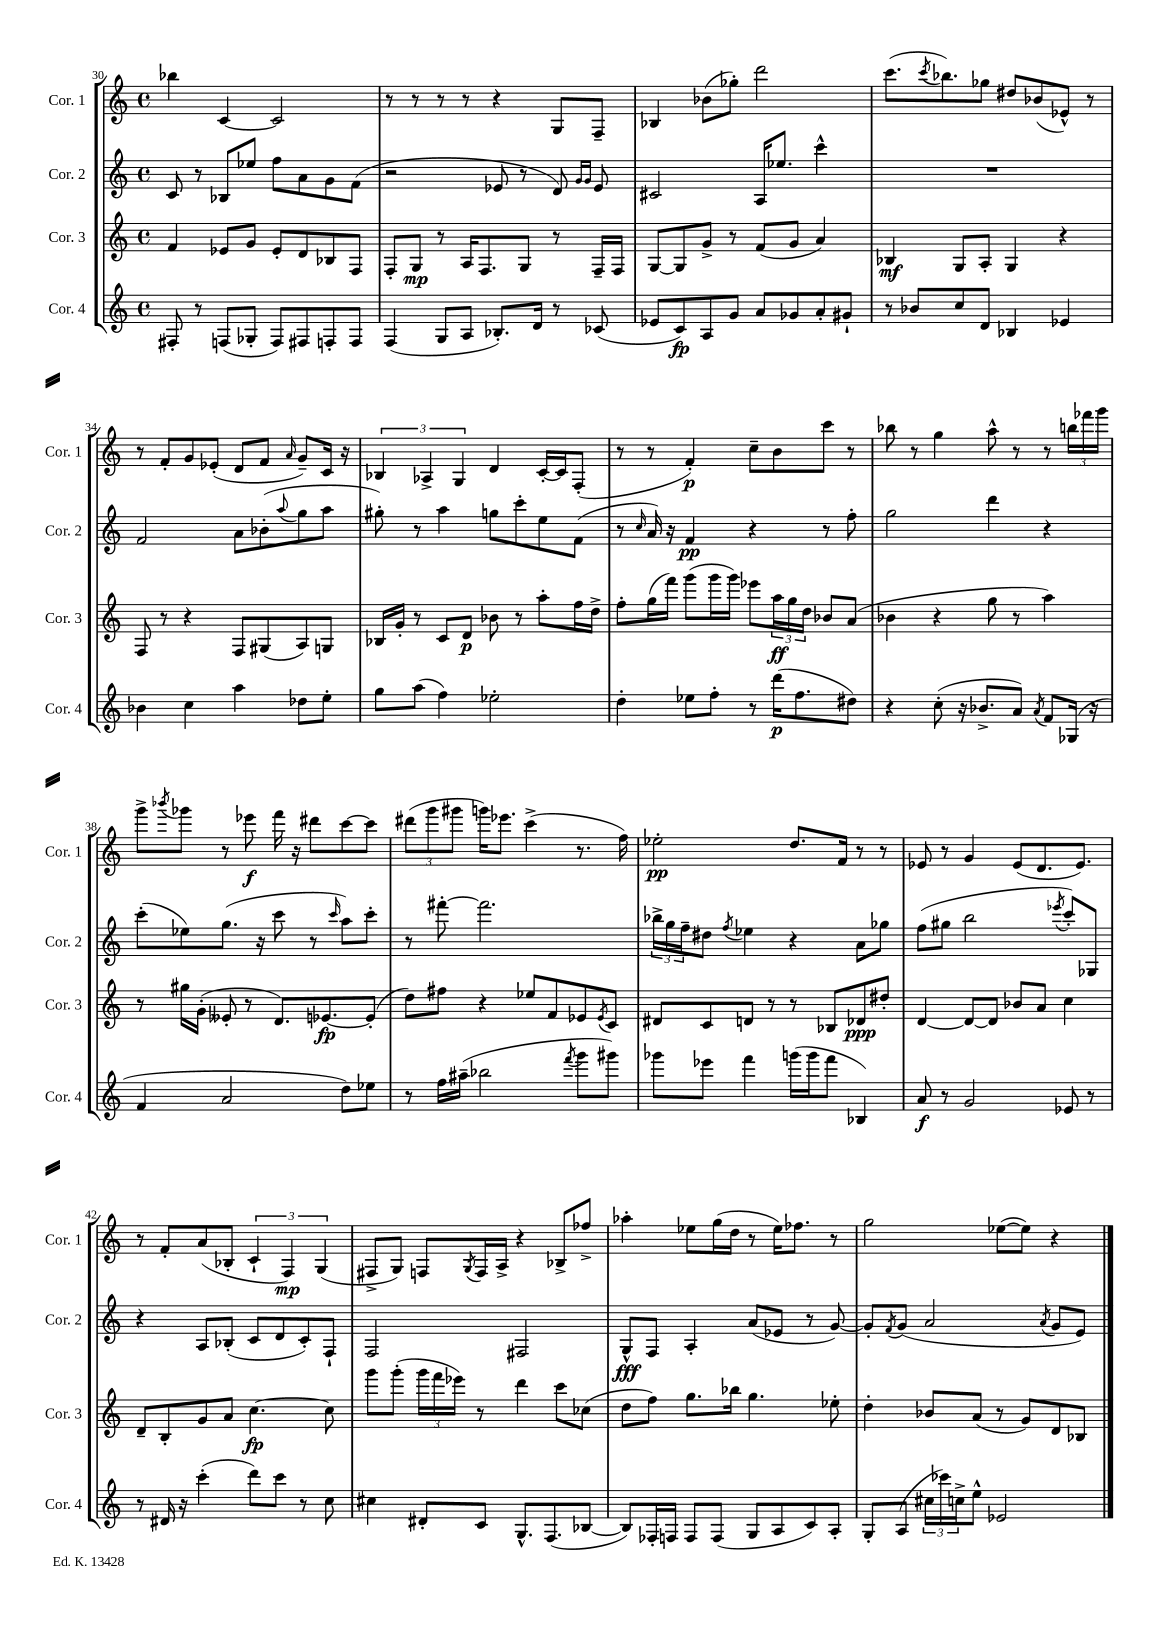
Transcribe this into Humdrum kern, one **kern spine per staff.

**kern	**dynam	**kern	**dynam	**kern	**dynam	**kern	**dynam
*part4	*part4	*part3	*part3	*part2	*part2	*part1	*part1
*staff4	*staff4	*staff3	*staff3	*staff2	*staff2	*staff1	*staff1
*I"Cor. 4	*	*I"Cor. 3	*	*I"Cor. 2	*	*I"Cor. 1	*
*I'Cor. 4	*	*I'Cor. 3	*	*I'Cor. 2	*	*I'Cor. 1	*
*clefG2	*	*clefG2	*	*clefG2	*	*clefG2	*
*k[]	*	*k[]	*	*k[]	*	*k[]	*
*M4/4	*	*M4/4	*	*M4/4	*	*M4/4	*
*met(c)	*	*met(c)	*	*met(c)	*	*met(c)	*
=30	=30	=30	=30	=30	=30	=30	=30
8F#X'/	.	4f/	.	8c/	.	4bb-X\	.
8r	.	.	.	8r	.	.	.
(8Fn/L	.	8e-X/L	.	8B-X/L	.	[4c/	.
8G-X'/J	.	8g/J	.	8ee-X/J	.	.	.
8F/L)	.	8e-'/L	.	8ff\L	.	2c/]	.
8F#X/	.	8d/	.	8a\	.	.	.
8Fn'/	.	8B-X/	.	8g\	.	.	.
8F/J	.	8F/J	.	(8f\J	.	.	.
=31	=31	=31	=31	=31	=31	=31	=31
(4F/	.	8F'/L	.	2r	.	8r	.
.	.	8G/J	mp	.	.	8r	.
8G/L	.	8r	.	.	.	8r	.
8A/J	.	16A/KL	.	.	.	8r	.
.	.	8.F/	.	.	.	.	.
8.B-X'/L)	.	.	.	8e-X/	.	4r	.
.	.	8G/J	.	8r	.	.	.
16d/Jk	.	.	.	.	.	.	.
8r	.	8r	.	8d/)	.	8G/L	.
.	.	.	.	16qqg/LL	.	.	.
.	.	.	.	16qqg/JJ	.	.	.
(8c-X/	.	16F~/LL	.	8e-/	.	8F~/J	.
.	.	16F/JJ	.	.	.	.	.
=32	=32	=32	=32	=32	=32	=32	=32
8e-X/L	.	[8G/L	.	2c#X/	.	4B-X/	.
8c/)	fp	8G/]	.	.	.	.	.
8A/	.	8g^/J	.	.	.	(8b-X\L	.
8g/J	.	8r	.	.	.	8gg-X'\J)	.
8a/L	.	(8f/L	.	16A/KL	.	2ddd\	.
.	.	.	.	8.ee-X/J	.	.	.
8g-X/	.	8g/J	.	.	.	.	.
8a'/	.	4a/)	.	4ccc^^\	.	.	.
8g#X`/J	.	.	.	.	.	.	.
=33	=33	=33	=33	=33	=33	=33	=33
8r	.	4B-X/	mf	1r	.	(8.ccc\L	.
8b-X/L	.	.	.	.	.	.	.
.	.	.	.	.	.	8qccc/	.
.	.	.	.	.	.	8.bb-X\)	.
8cc/	.	8G/L	.	.	.	.	.
8d/J	.	8A'/J	.	.	.	8gg-X\J	.
4B-X/	.	4G/	.	.	.	8dd#X/L	.
.	.	.	.	.	.	(8b-X/	.
4e-X/	.	4r	.	.	.	8e-X^^/J)	.
.	.	.	.	.	.	8r	.
!!LO:LB:g=z
=34	=34	=34	=34	=34	=34	=34	=34
4b-X\	.	8F/	.	2f/	.	8r	.
.	.	8r	.	.	.	8f'/L	.
4cc\	.	4r	.	.	.	8g/	.
.	.	.	.	.	.	(8e-X'/J	.
4aa\	.	8F/L	.	8a\L	.	8d/L	.
.	.	(8G#X/	.	(8b-X'\	.	8f/J	.
.	.	.	.	8qqaa/	.	16qqa/	.
8dd-X\L	.	8A/)	.	8gg\	.	8g~/L)	.
8ee'\J	.	8Gn/J	.	8aa\J	.	16c/Jk	.
.	.	.	.	.	.	16r	.
=35	=35	=35	=35	=35	=35	=35	=35
8gg\L	.	16B-X/LL	.	8gg#X'\)	.	6B-X/	.
.	.	16g'/JJ	.	.	.	.	.
(8aa\J	.	8r	.	8r	.	.	.
.	.	.	.	.	.	6A-X^/	.
4ff\)	.	8c/L	.	4aa\	.	.	.
.	.	.	.	.	.	6G/	.
.	.	8d/J	p	.	.	.	.
2ee-X'\	.	8b-X\	.	8ggn\L	.	4d/	.
.	.	8r	.	8ccc'\	.	.	.
.	.	8aa'\L	.	8ee\	.	[16c'/LL	.
.	.	.	.	.	.	16c/J]	.
.	.	16ff\L	.	(8f\J	.	(8F'/J	.
.	.	16dd^\JJ	.	.	.	.	.
=36	=36	=36	=36	=36	=36	=36	=36
4dd'\	.	8ff'\L	.	8r	.	8r	.
.	.	.	.	16qqcc/	.	.	.
.	.	(16gg\L	.	16a/)	.	8r	.
.	.	16fff\JJ)	.	16r	.	.	.
8ee-X\L	.	(8ggg\L	.	4f/	pp	4f'/)	p
8ff'\J	.	16ggg\L	.	.	.	.	.
.	.	16ggg\JJ)	.	.	.	.	.
8r	.	8eee-X\L	.	4r	.	8cc~\L	.
(16ddd\KL	p	24aa\L	ff	.	.	8b\	.
.	.	24gg\	.	.	.	.	.
8.ff\	.	.	.	.	.	.	.
.	.	24dd\JJ	.	.	.	.	.
.	.	8b-X/L	.	8r	.	8ccc\J	.
8dd#X\J)	.	(8a/J	.	8ff'\	.	8r	.
=37	=37	=37	=37	=37	=37	=37	=37
4r	.	4b-X\	.	2gg\	.	8bb-X\	.
.	.	.	.	.	.	8r	.
(8cc'\	.	4r	.	.	.	4gg\	.
16r	.	.	.	.	.	.	.
8.b-X^/L	.	.	.	.	.	.	.
.	.	8gg\	.	4ddd\	.	8aa^^\	.
8a/J)	.	8r	.	.	.	8r	.
8qa/	.	.	.	.	.	.	.
8f/L	.	4aa\)	.	4r	.	8r	.
(16G-X/Jk	.	.	.	.	.	24bbn\LL	.
.	.	.	.	.	.	24fff-X\	.
16r	.	.	.	.	.	.	.
.	.	.	.	.	.	24ggg\JJ	.
!!LO:LB:g=z
=38	=38	=38	=38	=38	=38	=38	=38
4f/	.	8r	.	(8ccc'\L	.	8ggg^\L	.
.	.	.	.	.	.	8qbbb-X/	.
.	.	16gg#X\LL	.	8ee-X\)	.	8ggg-X\J	.
.	.	(16g'\JJ	.	.	.	.	.
2a/	.	8e--X'/	.	(8.gg\J	.	8r	.
.	.	8r	.	.	.	8eee-X\	f
.	.	.	.	16r	.	.	.
.	.	8.d/L)	.	8ccc\	.	16fff\	.
.	.	.	.	.	.	16r	.
.	.	.	.	8r	.	8ddd#X\L	.
.	.	[8.e-X/	fp	.	.	.	.
.	.	.	.	16qqccc/	.	.	.
8dd\L)	.	.	.	8aa\L)	.	[8ccc\	.
8ee-X\J	.	(8e-'/J]	.	8ccc'\J	.	8ccc\J]	.
=39	=39	=39	=39	=39	=39	=39	=39
8r	.	8dd\L)	.	8r	.	(12ddd#X\L	.
.	.	.	.	.	.	12ggg\	.
16ff\LL	.	8ff#X\J	.	[8fff#X'\	.	.	.
.	.	.	.	.	.	12ggg#X\J	.
(16aa#X~\JJ	.	.	.	.	.	.	.
2bb-X\	.	4r	.	2.fff#\]	.	16gggn\KL)	.
.	.	.	.	.	.	8.eee-X\J	.
.	.	8ee-X/L	.	.	.	(4ccc^\	.
.	.	8f/	.	.	.	.	.
8qfff/	.	.	.	.	.	.	.
8ggg\L	.	8e-X/	.	.	.	8.r	.
.	.	8qe-/	.	.	.	.	.
8ggg#X\J)	.	8c/J	.	.	.	.	.
.	.	.	.	.	.	16ff\)	.
=40	=40	=40	=40	=40	=40	=40	=40
8ggg-X\L	.	8d#X/L	.	24bb-X^\LL	.	2ee-X'\	pp
.	.	.	.	24gg\	.	.	.
.	.	.	.	24ff~\J	.	.	.
8eee-X\J	.	8c/	.	8dd#X\J	.	.	.
.	.	.	.	8qff/	.	.	.
4fff\	.	8dn/J	.	4ee-X\	.	.	.
.	.	8r	.	.	.	.	.
(16gggn\LL	.	8r	.	4r	.	8.dd/L	.
16ggg\J	.	.	.	.	.	.	.
8fff\J	.	8B-X/L	.	.	.	.	.
.	.	.	.	.	.	16f/Jk	.
4B-X/)	.	8d-X/	ppp	8a\L	.	8r	.
.	.	8dd#X'/J	.	8gg-X\J	.	8r	.
=41	=41	=41	=41	=41	=41	=41	=41
8a/	f	[4d/	.	(8ff\L	.	8e-X/	.
8r	.	.	.	8gg#X\J	.	8r	.
2g/	.	8d/L_	.	2bb\	.	4g/	.
.	.	8d/J]	.	.	.	.	.
.	.	8b-X/L	.	.	.	(8e-/L	.
.	.	8a/J	.	.	.	8.d/	.
.	.	.	.	8qeee-X/	.	.	.
8e-X/	.	4cc\	.	8ccc'/L)	.	.	.
.	.	.	.	.	.	8.e-/J)	.
8r	.	.	.	8G-X/J	.	.	.
!!LO:LB:g=z
=42	=42	=42	=42	=42	=42	=42	=42
8r	.	8d~/L	.	4r	.	8r	.
16d#X/	.	8B'/	.	.	.	8f'/L	.
16r	.	.	.	.	.	.	.
(4ccc'\	.	8g/	.	8A/L	.	(8a/	.
.	.	8a/J	.	(8B-X'/J	.	8B-X'/J	.
8ddd\L)	.	[4.cc\	fp	8c/L	.	6c`/	.
8ccc\J	.	.	.	8d/	.	.	.
.	.	.	.	.	.	6F/)	mp
8r	.	.	.	8c'/)	.	.	.
.	.	.	.	.	.	(6G/	.
8cc\	.	8cc\]	.	8F`/J	.	.	.
=43	=43	=43	=43	=43	=43	=43	=43
4cc#X\	.	8ggg\L	.	2F/	.	8F#X^/L	.
.	.	(8ggg'\J	.	.	.	8G/J)	.
8d#X'/L	.	24ggg\LL	.	.	.	8Fn/L	.
.	.	24fff\	.	.	.	.	.
.	.	24eee-X\JJ)	.	.	.	.	.
.	.	.	.	.	.	8qG/	.
8c/J	.	8r	.	.	.	16F/L	.
.	.	.	.	.	.	16A^/JJ	.
8.G^^/L	.	4ddd\	.	2F#X/	.	4r	.
(8.F/	.	.	.	.	.	.	.
.	.	8ccc\L	.	.	.	8B-X^/L	.
[8B-X/J	.	(8cc-X\J	.	.	.	8ff-X^/J	.
=44	=44	=44	=44	=44	=44	=44	=44
8B-/L])	.	8dd\L	.	8G^^/L	fff	4aa-X'\	.
16F-X'/L	.	8ff\J)	.	8F/J	.	.	.
16Fn/JJ	.	.	.	.	.	.	.
8F/L	.	8.gg\L	.	4A'/	.	8ee-X\L	.
(8F/J	.	.	.	.	.	(16gg\L	.
.	.	16bb-X\Jk	.	.	.	16dd\JJ	.
8G/L	.	4.gg\	.	(8a/L	.	8r	.
8A/	.	.	.	8e-X/J	.	16ee-\KL)	.
.	.	.	.	.	.	8.ff-X\J	.
8c/)	.	.	.	8r	.	.	.
8A'/J	.	8ee-X'\	.	[8g/)	.	8r	.
=45	=45	=45	=45	=45	=45	=45	=45
8G'/L	.	4dd'\	.	8g'/L]	.	2gg\	.
.	.	.	.	8qf/	.	.	.
(8A/J	.	.	.	(8g/J	.	.	.
24cc#X\LL	.	8b-X/L	.	2a/	.	.	.
24ccc-X\)	.	.	.	.	.	.	.
24ccn^\J	.	.	.	.	.	.	.
8ee^^\J	.	(8a/J	.	.	.	.	.
2e-X/	.	8r	.	.	.	([8ee-X\L	.
.	.	8g/L)	.	.	.	8ee-\J])	.
.	.	.	.	8qa/	.	.	.
.	.	8d/	.	8g/L	.	4r	.
.	.	8B-X/J	.	8e/J)	.	.	.
==	==	==	==	==	==	==	==
*-	*-	*-	*-	*-	*-	*-	*-
